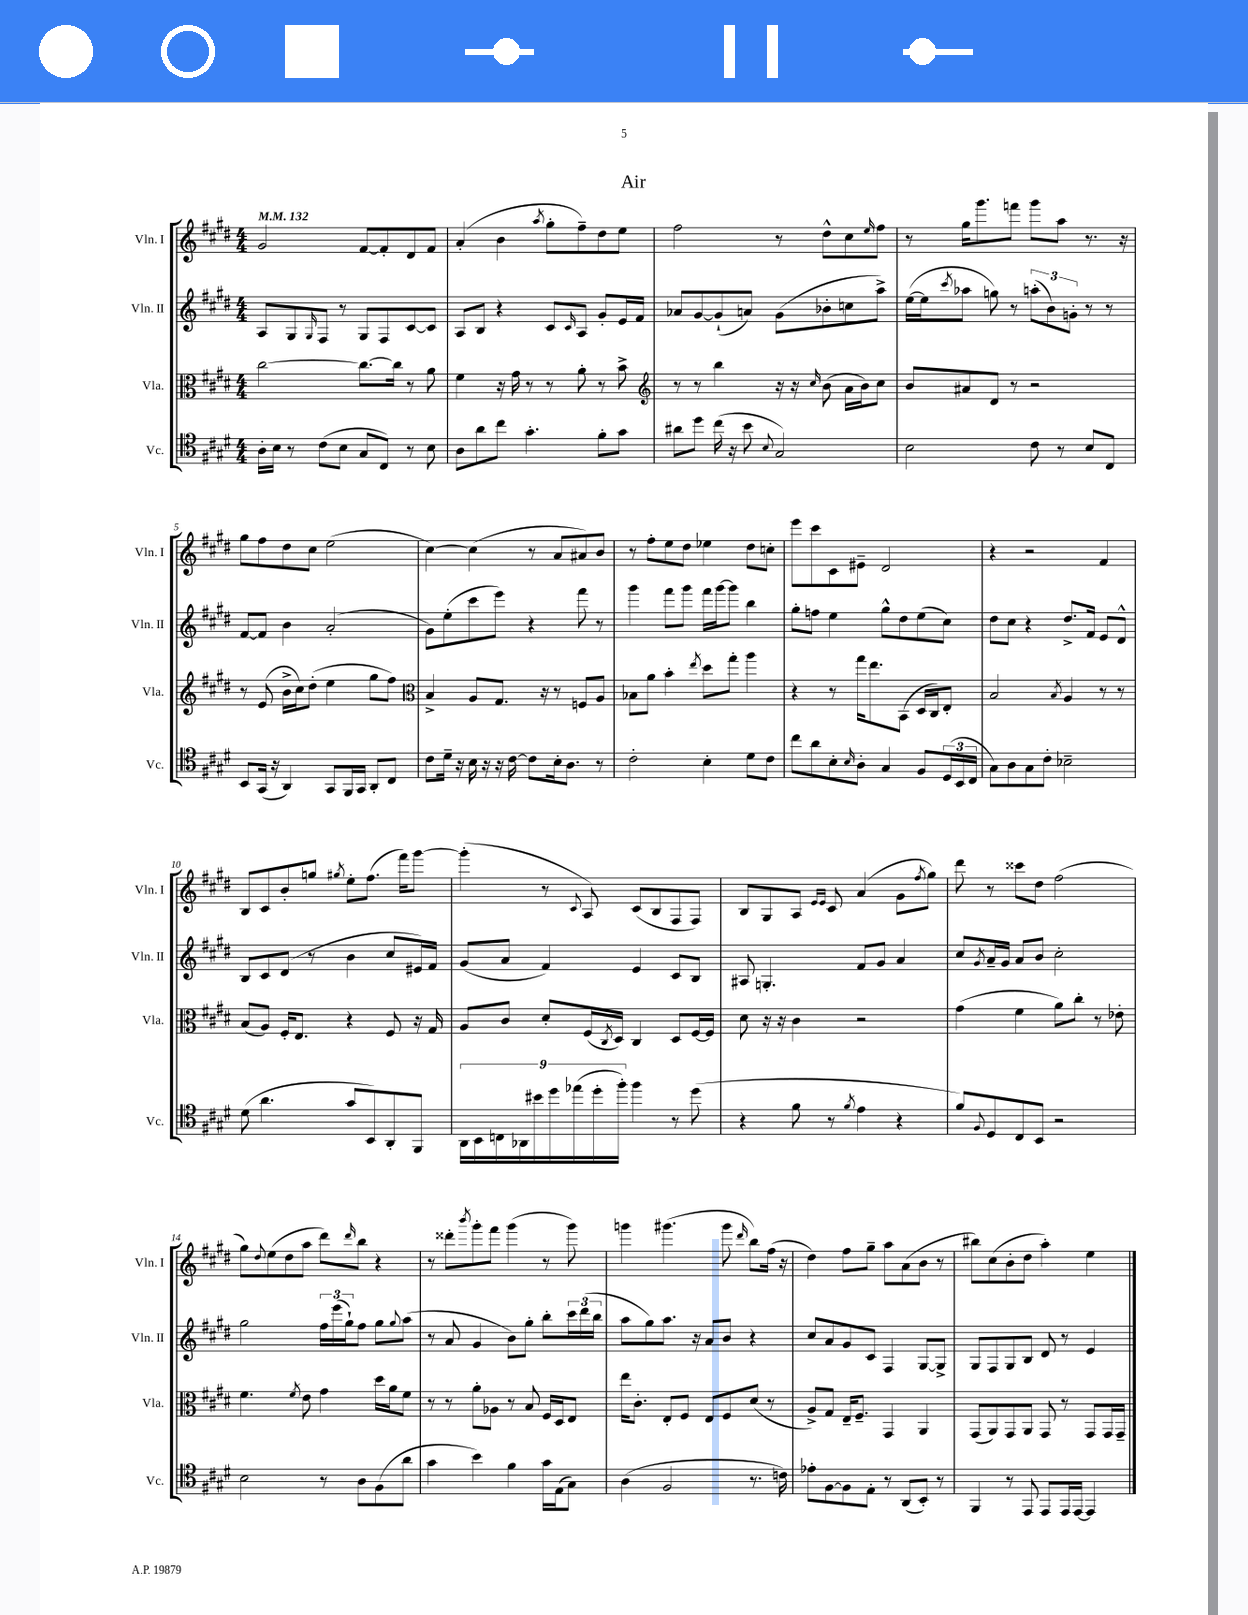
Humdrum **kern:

**kern	**kern	**kern	**kern
*staff4	*staff3	*staff2	*staff1
*clefC4	*clefC3	*clefG2	*clefG2
*k[f#c#g#d#]	*k[f#c#g#d#]	*k[f#c#g#d#]	*k[f#c#g#d#]
*M4/4	*M4/4	*M4/4	*M4/4
*MM132	*MM132	*MM132	*MM132
16A'\LL	[2cc#\	8A/L	2g#/
16B\JJ	.	.	.
8r	.	8G#/	.
.	.	16qqG#/	.
(8c#\L	.	8F#/J	.
8B\J	.	8r	.
8G#/L	8.cc#\_L	8G#/L	[8f#/L
8C#/J)	.	8F#/	8f#'/]
.	16cc#\]Jk	.	.
8r	8r	[8c#/	8d#/
8B\	8a\	8c#/]J	8f#/J
=	=	=	=
8A\L	4f#\	8A/L	(4a'/
8a\	.	8B/J	.
8cc#\J	16r	4r	4b\
.	16g#\	.	.
4.g#'\	8r	.	.
.	.	.	8qaa/
.	8r	8c#/L	8gg#'\L
.	.	16qqc#/	.
.	8a'\	8A/J	8ff#~\)
8f#'\L	8r	8g#'/L	8dd#\
8g#\J	8b^\	16e/L	8ee\J
.	.	16f#/JJ	.
=	=	=	=
*	*clefG2	*	*
8a#\L	8r	8a-/L	2ff#\
8dd#\J	8r	[8g#/	.
(16cc#\	4bb\	(8g#`/]	.
16r	.	.	.
8b\	.	8a/J)	.
8qqB/	.	.	.
2G#/)	16r	(8g#\L	8r
.	16r	.	.
.	16qqcc#/	.	.
.	(8b\	8b-'\	8dd#^^\L
.	16a\LL	8cc\	8cc#\
.	16b\J)	.	.
.	.	.	16qqee/
.	8cc#\J	8aa^\J)	8ff#\J
=	=	=	=
2B\	8b/L	([16ee\LL	8r
.	.	16ee\]J	.
.	.	8qccc#/	.
.	8a#/	8aa-\J	16gg#\LK
.	.	.	8.ggg#\
.	8d#/J	8gg\)	.
.	8r	8r	8fff\J
8c#\	2r	(12aa'\L	8ggg#\L
.	.	12b\)	.
8r	.	.	8aa\J
.	.	12g'\J	.
8B/L	.	8r	8.r
8C#/J	.	8r	.
.	.	.	16r
=	=	=	=
8BB/L	8r	[8f#/L	8gg#\L
(16GG#/Jk	(8e/	8f#/]J	8ff#\
16r	.	.	.
4AA/)	16b^\LL	4b\	8dd#\
.	16cc#\J)	.	.
.	(8dd#'\J	.	8cc#\J
8GG#/L	4ee\	(2a'/	(2ee\
16FF#/L	.	.	.
16GG#/JJ	.	.	.
8AA'/L	8gg#\L	.	.
8C#/J	8ff#\J)	.	.
=	=	=	=
*	*clefC3	*	*
8c#\L	4B^/	8g#\L)	[4cc#\)
16d#~\Jk	.	(8ee'\	.
16r	.	.	.
16B\	8A/L	8ccc#\	(4cc#\]
16r	.	.	.
16r	8.G#/J	8eee\J)	.
[16c#\	.	.	.
8c#\]L	.	4r	8r
.	16r	.	.
16B'\k	8r	.	8a/L
8.A\J	.	.	.
.	8F/L	8fff#\	8a#/)
8r	8A/J	8r	8b/J
=	=	=	=
2c#'\	8B-\L	4ggg#\	8r
.	8a\J	.	8ff#'\L
.	4b'\	8fff#\L	8ee\
.	.	8ggg#\J	8dd#\J
.	8qee/	.	.
4B'\	8dd#\L	16fff#\LL	4ee-\
.	.	[16ggg#\J	.
.	8gg#'\J	8ggg#\]J	.
8d#\L	4aa\	4bb\	8dd#\L
8c#\J	.	.	8cc'\J
=	=	=	=
8cc#\L	4r	8gg#'\L	8eee\L
8a\	.	8ff\J	8ccc#\
8B'\	8r	4ee\	8c#\
16qqB/	.	.	.
8A'\J	16gg#\LK	.	8e#~\J
.	8.ee\	.	.
4G#/	.	8gg#^^\L	2d#/
.	(8BB\J	8dd#\	.
8F#/L	16D#/LL	(8ee\	.
.	16C#/J)	.	.
(24D#/L	8E'/J	8cc#\J)	.
24BB/	.	.	.
24C#/JJ	.	.	.
=	=	=	=
8G#\L)	2B/	8dd#\L	4r
8A\	.	8cc#\J	.
8G#\	.	4r	2r
8c#'\J	.	.	.
.	8qB/	.	.
2B-~\	4A/	8.dd#^/L	.
.	.	16f#/Jk	.
.	8r	8e/L	4f#/
.	8r	8d#^^/J	.
=	=	=	=
(8d#\	(8B/L	8B/L	8B/L
4.a\	8A/J)	8c#/	8c#/
.	16F#'/LK	(8d#/J	8b'/
.	8.E/J	.	.
.	.	8r	8gg/J
.	.	.	8qgg#/
8g#/L	4r	4b\	8ee'\L
8BB/)	.	.	(8.ff#\J
8AA'/	8F#/	8cc#/L	.
.	.	.	16fff#\LK)
8FF#/J	16r	16e#/L)	[8ggg#\J
.	16G#/	16f#/JJ	.
=	=	=	=
18AA\LL	8A/L	(8g#/L	(4ggg#'\]
18BB\	.	.	.
18C\	.	.	.
.	8c#/J	8a/J	.
18AA-\	.	.	.
18b#\	.	.	.
.	8d#'/L	4f#/)	8r
18dd#\	.	.	.
(18ee-\	.	.	.
.	.	.	8qqc#/
.	(16F#/L	.	8A/)
18dd#'\	.	.	.
.	8qC#/	.	.
.	16D#/JJ)	.	.
18ff#'\JJ)	.	.	.
4ff#\	4C#/	4e/	(8c#/L
.	.	.	8B/
8r	8D#/L	8c#/L	8F#/
(8dd#\	[16F#/L	8B/J	8F#/J)
.	16F#/]JJ	.	.
=	=	=	=
4r	8d#\	8A#/	8B/L
.	16r	4.G'/	8G#/
.	16r	.	.
8f#\	4c#\	.	8A/J
.	.	.	16qqe/LL
.	.	.	16qqe/JJ
8r	.	.	8c#/
8qf#/	.	.	.
4e\	2r	8f#/L	(4a/
.	.	8g#/J	.
4r	.	4a/	8g#\L
.	.	.	8qff#/
.	.	.	8gg#\J)
=	=	=	=
8f#/L)	(4g#\	8cc#/L	8ddd#\
8qqF#/	.	8qg#/	.
8D#/	.	16a~/L	8r
.	.	16g#/JJ	.
8C#/	4f#\	8a/L	8ccc##\L
8BB/J	.	8b/J	8dd#\J
2r	8a\L)	2cc#'\	(2ff#\
.	8cc#'\J	.	.
.	8r	.	.
.	8e-'\	.	.
=	=	=	=
2B\	4.f#\	2gg#\	8gg#\L)
.	.	.	8qqdd#/
.	.	.	(8ee\
.	.	.	8dd#\
.	8qf#/	.	.
.	8e\	.	8aa\J
8r	4g#\	24ff#\LL	8ddd#\L)
.	.	(24eee\	.
.	.	24gg#`\J)	.
.	.	.	16qqddd#/
8A\L	.	8ff#\J	8bb\J
(8F#\	16dd#\LL	8gg#\L	4r
.	16a\J	.	.
.	.	8qqgg#/	.
8a\J	8f#\J	(8aa\J	.
=	=	=	=
4g#\	8r	8r	8r
.	8r	8a/	8ddd##'\L
.	.	.	8qbbb/
4b\)	8a'\L	4g#/	8ggg#'\
.	8A-\J	.	8fff#\J
4f#\	8r	8b\L)	(4ggg#\
.	8B/	8gg#'\J	.
16g#\LL	16F#/LL	8bb'\L	8r
(16E\J	16D#/J	.	.
8G#\J)	8E/J	24ccc#\L	8ggg#\)
.	.	(24ddd#\	.
.	.	24bb\JJ	.
=	=	=	=
(4A\	16ee\LK	8aa\L	4ggg\
.	8.c#'\J	.	.
.	.	8gg#\)	.
2F#/	8E'/L	8.aa\J	(4.ggg#\
.	8F#/J	.	.
.	.	16r	.
.	8E/L	8a/L	.
.	8F#/	8b/J	8ggg#\
.	.	.	16qqddd#/
8.r	(8d#/J	4r	8bb\L)
.	8r	.	(16ff#\Jk
16c\)	.	.	16r
=	=	=	=
8e-'\L	8A^/L)	8cc#/L	4dd#\)
[8F#\	8G#/J	8a/	.
8F#\]	16E~/LK	8g#/	8ff#\L
.	8.F#~/J	.	.
8E'\J	.	8c#/J	8gg#~\J
8r	4GG#/	4F#/	8aa\L
(8AA/L	.	.	(8a\
8BB'/J)	4AA/	[8G#/L	8b\J
8r	.	8G#^/]J	8r
=	=	=	=
4FF#/	(8GG#/L	8G#/L	8bb#\L)
.	8AA/)	8F#/	(8cc#\
8r	8GG#/	8G#/	8b'\
8EE/	8AA/J	8B/J	8dd#\J
8EE/L	8GG#/	8d#/	4aa'\)
16EE/L	8r	8r	.
[16EE/JJ	.	.	.
4EE/]	8GG#/L	4e/	4ee\
.	16GG#/L	.	.
.	16GG#~/JJ	.	.
==	==	==	==
*-	*-	*-	*-
